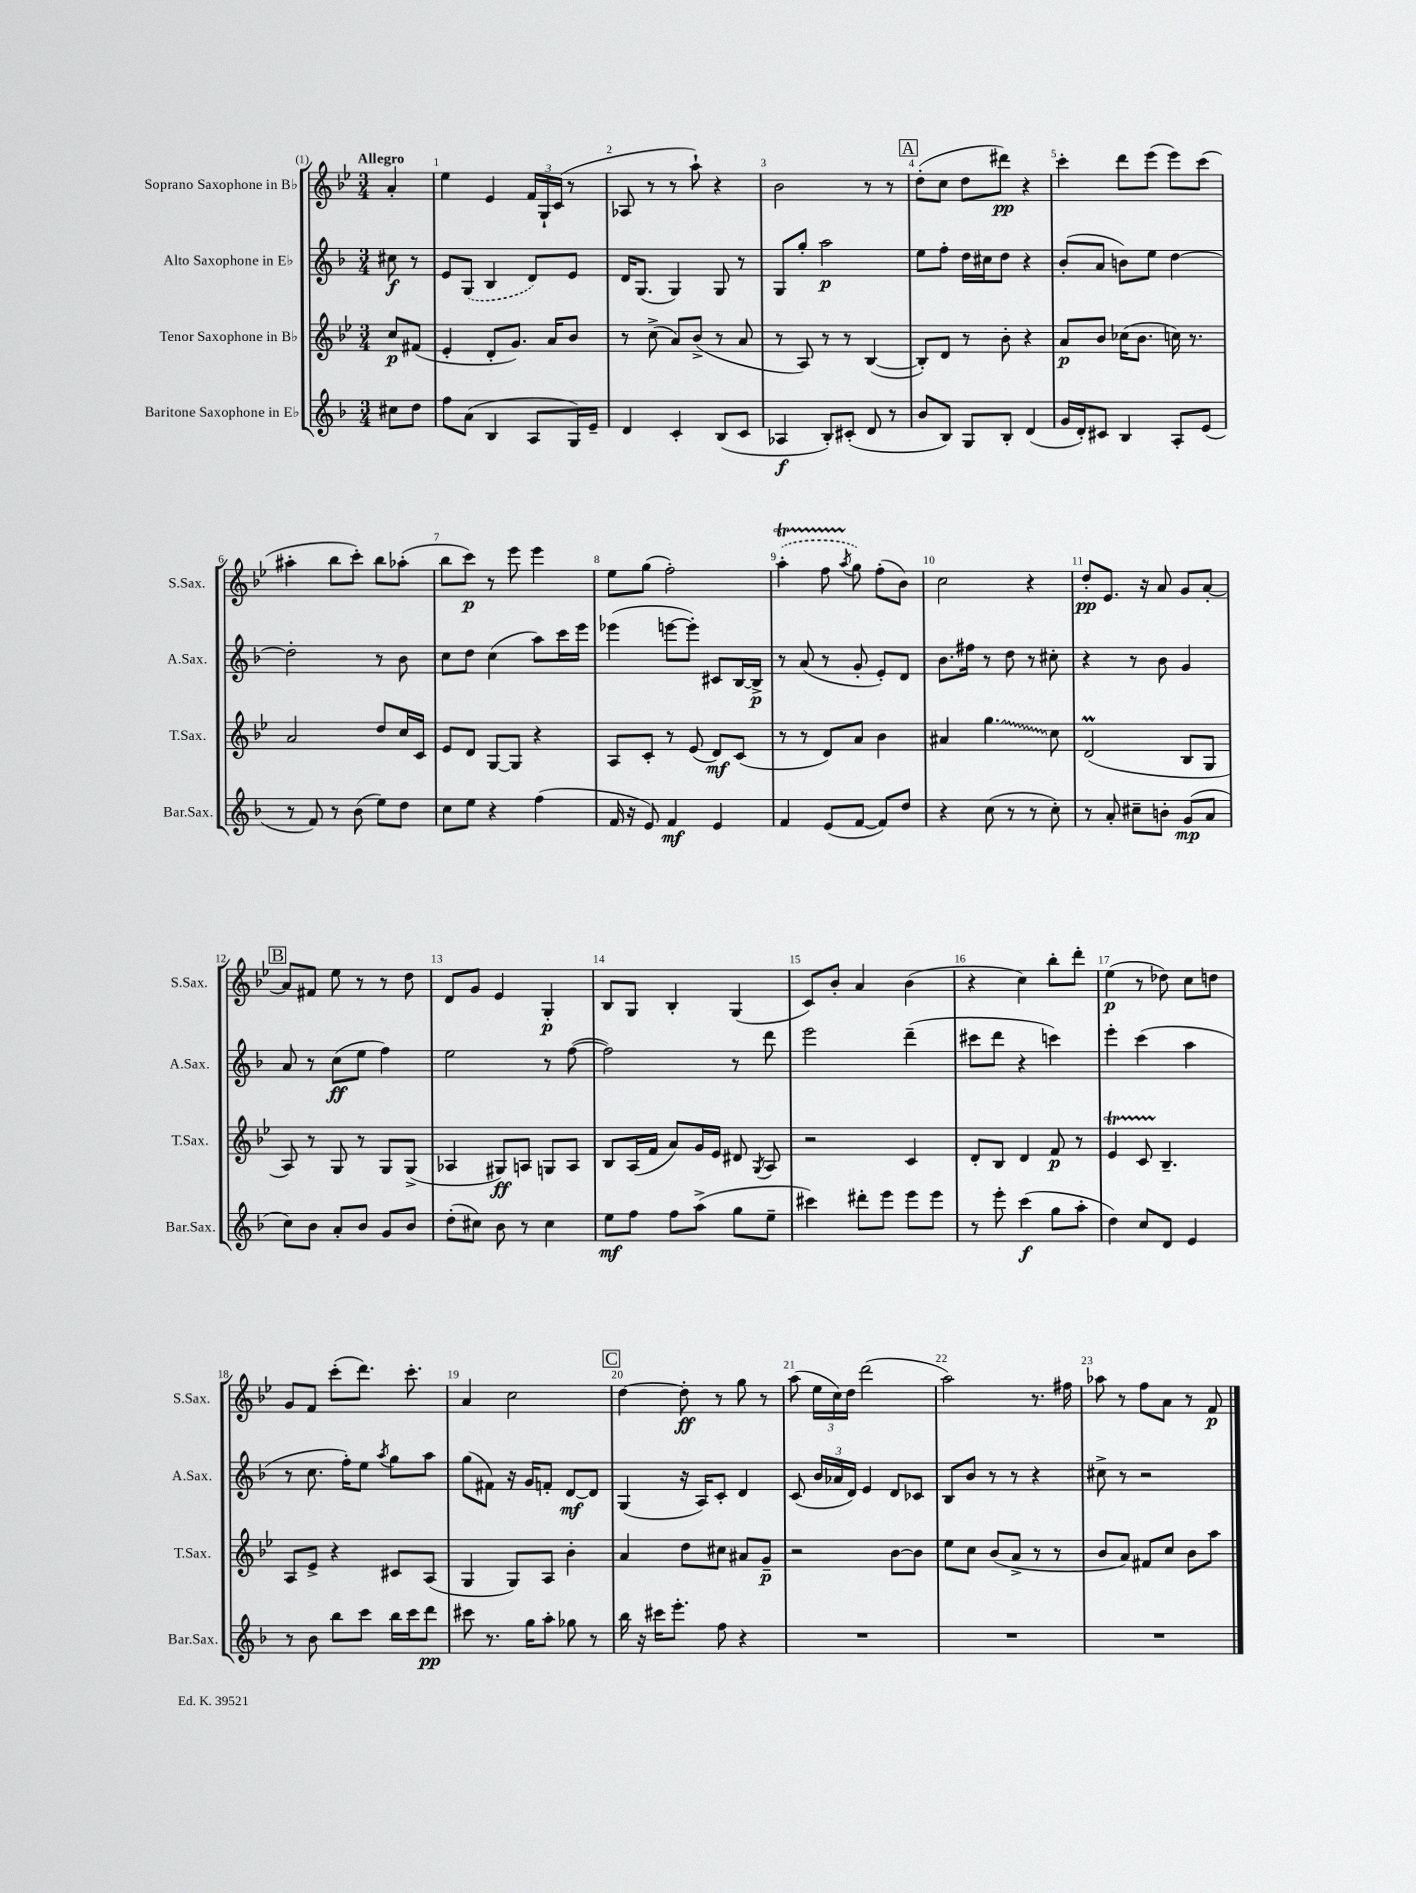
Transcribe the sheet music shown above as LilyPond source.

<<
\new StaffGroup <<
\new Staff = "s0" \with { instrumentName = "Soprano Saxophone in Bb" shortInstrumentName = "S.Sax." } {
    \clef treble \key bes \major \numericTimeSignature \time 3/4 \partial 4 \tempo "Allegro"
    \autoBeamOff a'4-. |
    ees''4 ees'4 \tuplet 3/2 { f'16[ g16-! c'16]( } r8 |
    aes8 r8 r8 a''8-!) r4 |
    bes'2 r8 r8 |
    \mark \markup { \box "A" } d''8[-.( c''8] d''8[ dis'''8]\pp) r4 |
    c'''4-. d'''8[ ees'''8]( ees'''8[) c'''8]( |
    ais''4-. bes''8[ c'''8]-.) bes''8[ aes''8]-.( |
    bes''8[ c'''8]\p) r8 ees'''8 ees'''4 |
    ees''8[ g''8]( f''2-.) |
    \once \slurDashed a''4-.\startTrillSpan( f''8 \acciaccatura { a''8 } g''8\stopTrillSpan) f''8[-.( bes'8]) |
    c''2 r4 |
    d''8[-.\pp ees'8.] r16 a'8 g'8[ a'8]~-. |
    \mark \markup { \box "B" } a'8[ fis'8] ees''8 r8 r8 d''8 |
    d'8[ g'8] ees'4 g4-.\p |
    bes8[ g8] bes4-. g4( |
    c'8[) bes'8]-. a'4 bes'4( |
    r4 c''4) bes''8[-. d'''8]-. |
    ees''4\p( r8 des''8) c''8[ d''8] |
    g'8[ f'8] c'''8[-.( d'''8.]) c'''8.-. |
    a'4 c''2 |
    \mark \markup { \box "C" } d''4~ d''8-.\ff r8 g''8 r8 |
    a''8( \tuplet 3/2 { ees''16[ c''16) d''16] } d'''2( |
    a''2) r8. fis''16 |
    aes''8 r8 f''8[ a'8] r8 f'8\p \bar "|." |
}
\new Staff = "s1" \with { instrumentName = "Alto Saxophone in Eb" shortInstrumentName = "A.Sax." } {
    \clef treble \key f \major \numericTimeSignature \time 3/4 \partial 4
    \autoBeamOff cis''8\f r8 |
    e'8[ \once \slurDashed g8]( bes4 d'8[) e'8] |
    d'16[ g8.]( g4) g8 r8 |
    g8[ g''8]-. a''2\p |
    \mark \markup { \box "A" } e''8[ f''8]-. d''16[ cis''16 d''8] r4 |
    bes'8[-.( a'8] b'8[) e''8] d''4~ |
    d''2-. r8 bes'8 |
    c''8[ d''8] c''4( a''8[) c'''16 e'''16] |
    ees'''4( e'''8[~ e'''8]-.) cis'8[ bes16~ bes16]->\p |
    r8 a'8( r8 g'8-. e'8[-.) d'8] |
    bes'8.[ fis''16] r8 d''8 r8 cis''8-. |
    r4 r8 bes'8 g'4 |
    \mark \markup { \box "B" } a'8 r8 c''8[\ff( e''8] f''4) |
    e''2 r8 f''8~( |
    f''2) r8 d'''8 |
    e'''2 d'''4--( |
    cis'''8[ d'''8] r4 c'''4) |
    e'''4-. c'''4( a''4 |
    r8 c''8. f''16[-.) e''8] \acciaccatura { a''8 } g''8[ a''8] |
    g''8[( fis'8]) r16 g'16[ f'8]-. d'8[~\mf d'8] |
    \mark \markup { \box "C" } g4( r16 a16[) c'8]-. d'4 |
    c'8( \tuplet 3/2 { bes'16[ aes'16 d'16]) } e'4 d'8[ ces'8] |
    bes8[ bes'8] r8 r8 r4 |
    cis''8-> r8 r2 \bar "|." |
}
\new Staff = "s2" \with { instrumentName = "Tenor Saxophone in Bb" shortInstrumentName = "T.Sax." } {
    \clef treble \key bes \major \numericTimeSignature \time 3/4 \partial 4
    \autoBeamOff c''8[\p fis'8]( |
    ees'4-. d'8[-. g'8.]) a'16[ bes'8] |
    r8 c''8->( a'8[) bes'8]->( r8 a'8 |
    r8 a8) r8 r8 bes4~( |
    \mark \markup { \box "A" } bes8[-.) d'8] r8 bes'8-. r4 |
    a'8[\p bes'8] ces''16[( bes'8.] c''16) r8. |
    a'2 d''8[ c''16 c'16] |
    ees'8[ d'8] g8[~ g8] r4 |
    a8[ c'8]-. r8 ees'8( d'8[\mf) c'8]( |
    r8 r8 d'8[) a'8] bes'4 |
    ais'4 \once \override Glissando.style = #'zigzag g''4.\glissando c''8 |
    d'2\prall( bes8[ g8] |
    \mark \markup { \box "B" } a8) r8 g8 r8 g8[ g8]->( |
    aes4 gis8[\ff) a8] g8[ a8] |
    bes8[ a16( f'16] a'8[) g'16 ees'16] dis'8 \acciaccatura { g8 } a8 |
    r2 c'4 |
    d'8[-. bes8] d'4 f'8\p r8 |
    ees'4\startTrillSpan c'8 bes4.--\stopTrillSpan |
    a8[ ees'8]-> r4 cis'8[ a8]( |
    g4 g8[) a8] bes'4-. |
    \mark \markup { \box "C" } a'4 d''8[ cis''8] ais'8[ g'8]--\p |
    r2 bes'8[~ bes'8] |
    ees''8[ c''8] bes'8[( a'8]-> r8 r8 |
    bes'8[ a'8]) fis'8[ c''8] bes'8[ a''8] \bar "|." |
}
\new Staff = "s3" \with { instrumentName = "Baritone Saxophone in Eb" shortInstrumentName = "Bar.Sax." } {
    \clef treble \key f \major \numericTimeSignature \time 3/4 \partial 4
    \autoBeamOff cis''8[ d''8] |
    f''8[ a'8]( bes4 a8[ g16) e'16]-- |
    d'4 c'4-. bes8[( c'8] |
    aes4\f bes8[-.) cis'8]-.( d'8 r8 |
    \mark \markup { \box "A" } bes'8[ bes8]) g8[ bes8]-. d'4( |
    g'16[ d'16-.) cis'8] bes4 a8[-. e'8]( |
    r8 f'8) r8 bes'8( e''8[) d''8] |
    c''8[ e''8] r4 f''4( |
    f'16 r16 e'8) f'4\mf e'4 |
    f'4 e'8[( f'8]~ f'8[) d''8] |
    r4 c''8( r8 r8 c''8-.) |
    r8 a'8-. cis''8[-- b'8]-. g'8[\mp( a'8] |
    \mark \markup { \box "B" } c''8[) bes'8] a'8[-. bes'8] g'8[ bes'8] |
    d''8[-.( cis''8]) bes'8 r8 cis''4 |
    e''8[\mf f''8] f''8[ a''8]->( g''8[ e''8]-- |
    cis'''4) dis'''8[-. e'''8] e'''8[ e'''8] |
    r8 e'''8-. c'''4\f( g''8[ a''8]-. |
    d''4) c''8[ d'8] e'4 |
    r8 bes'8 bes''8[ c'''8] bes''16[ c'''16 d'''8]\pp |
    cis'''8 r8. g''16[ a''8]-. ges''8 r8 |
    \mark \markup { \box "C" } bes''16 r16 cis'''16[ e'''8.]-. f''8 r4 |
    R2. |
    R2. |
    R2. \bar "|." |
}
>>
>>
\layout { \context { \Score \override BarNumber.break-visibility = ##(#f #t #t) barNumberVisibility = #all-bar-numbers-visible } }
